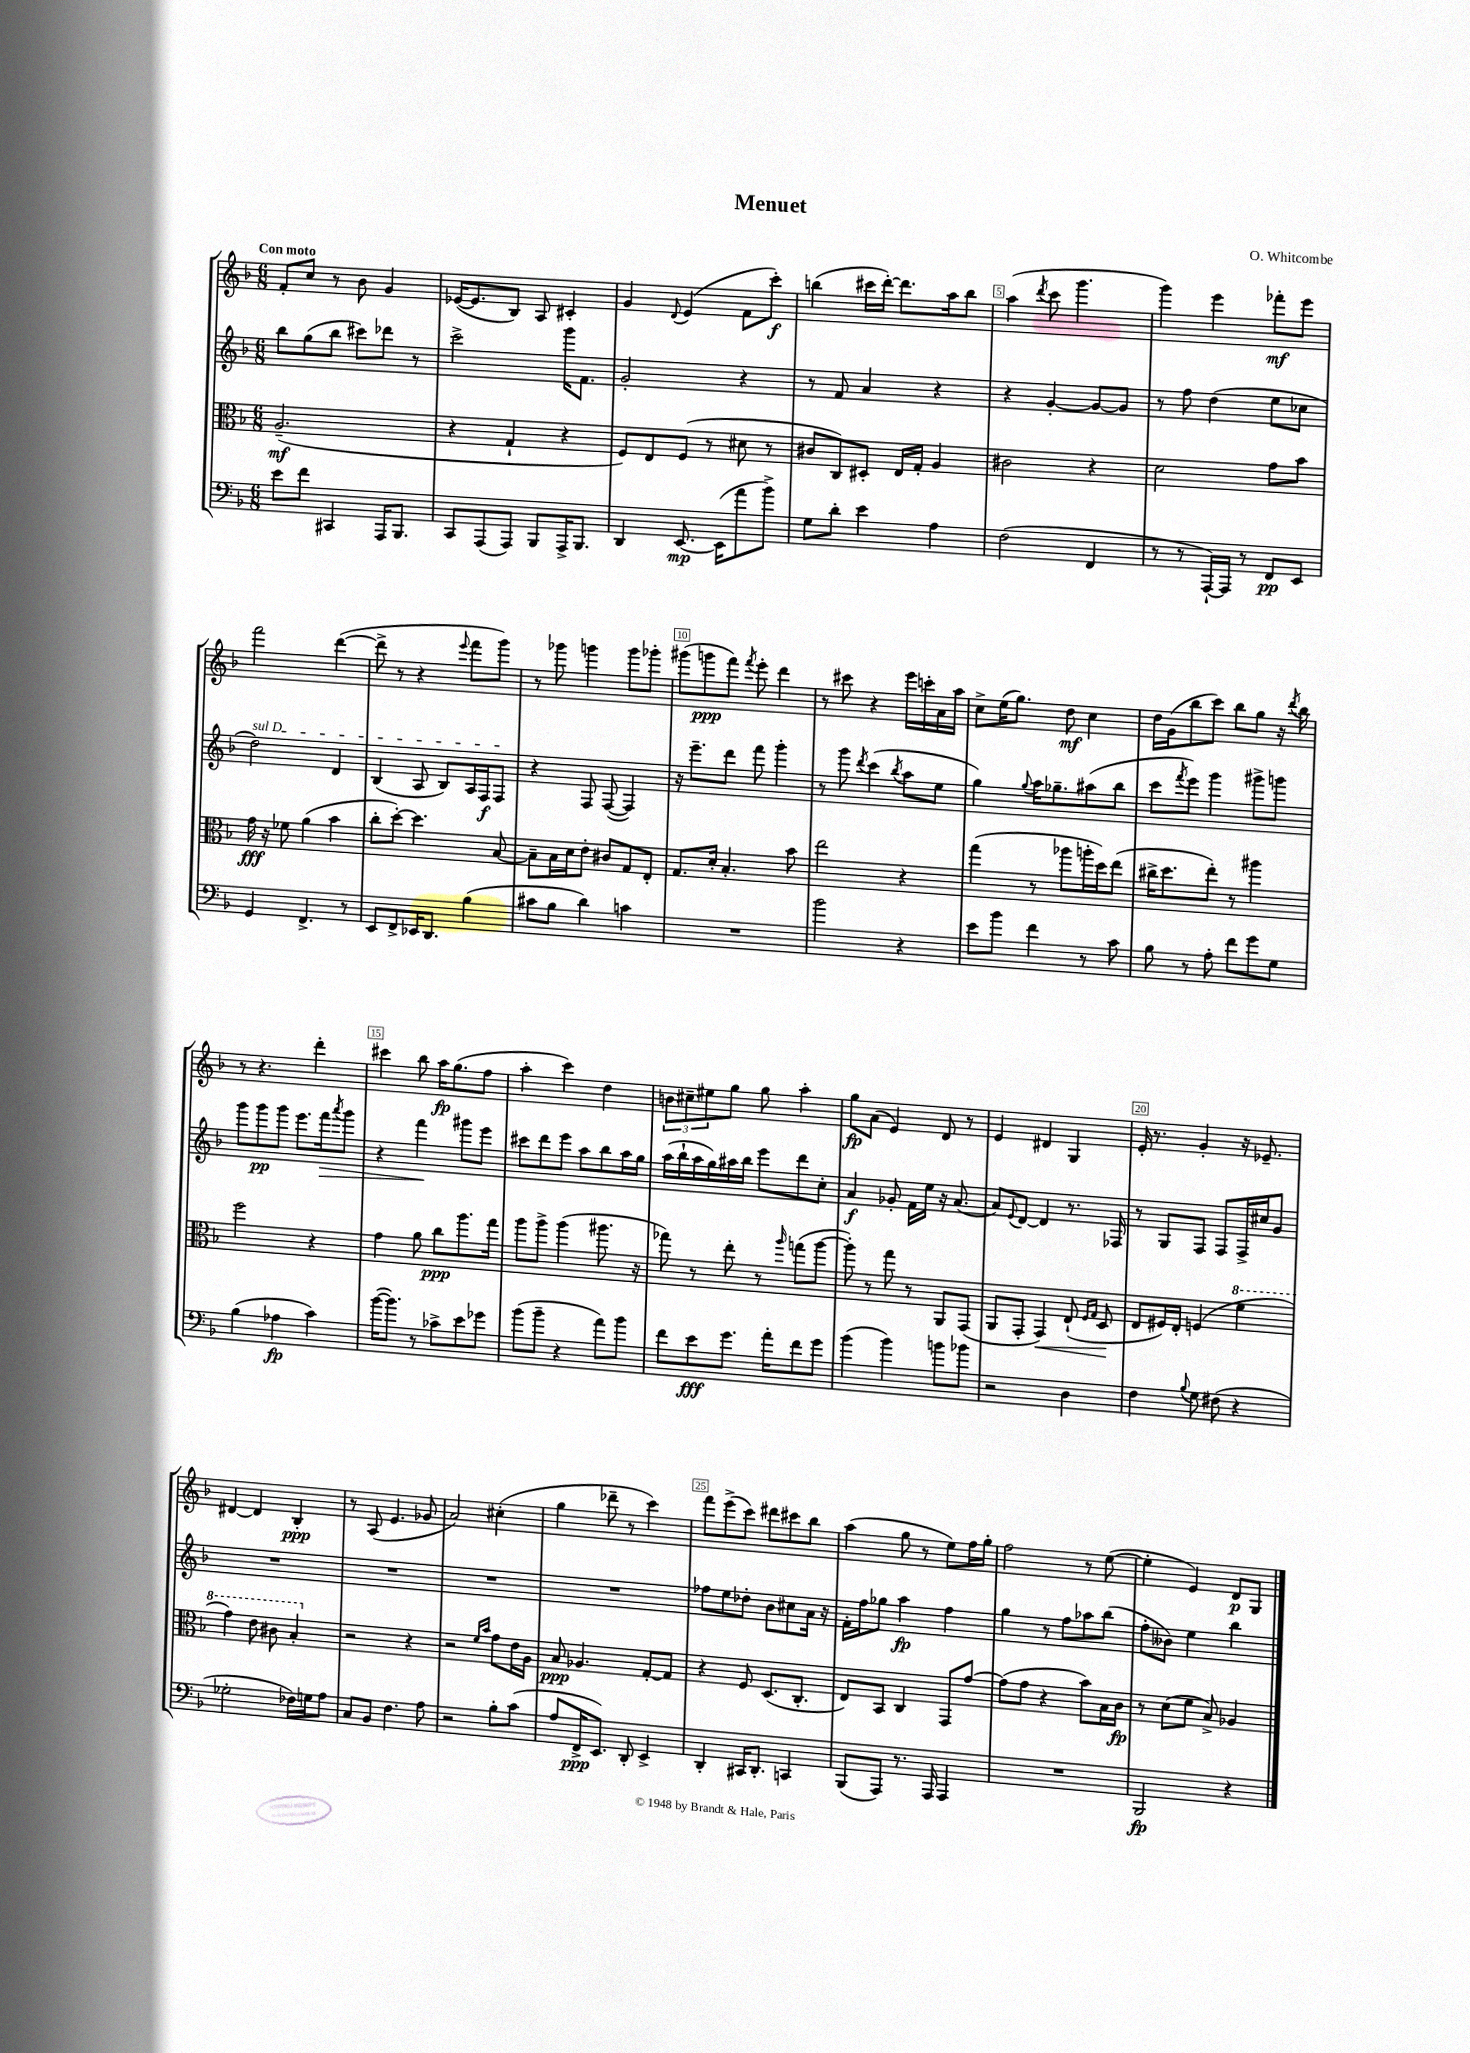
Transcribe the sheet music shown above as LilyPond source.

\header { title = "Menuet" composer = "O. Whitcombe" }
<<
\new StaffGroup <<
\new Staff = "s0" {
    \clef treble \key f \major \numericTimeSignature \time 6/8 \tempo "Con moto"
    f'8-. c''8 r8 bes'8 g'4 |
    ees'16~( ees'8. bes8) a8 cis'4-. |
    g'4 \appoggiatura { d'8 } e'4( f'8 c'''8-.\f) |
    b''4( cis'''16 d'''16~-.) d'''8. a''16 b''8 |
    a''4( \acciaccatura { d'''8 } c'''8 g'''4. |
    g'''4) e'''4 fes'''8-.\mf e'''8 |
    f'''2 d'''4~( |
    d'''8-> r8 r4 \appoggiatura { e'''8 } f'''8 g'''8) |
    r8 ges'''8 g'''4 g'''8 ges'''8-. |
    gis'''8( g'''8\ppp f'''8) \acciaccatura { f'''8 } e'''8-. d'''4 |
    r8 cis'''8 r4 e'''16 c'''16-. a'16 a''16 |
    c''8-> e''16( g''8.) d''8\mf c''4 |
    d''16 g'16( bes''8 c'''8) bes''8 g''8 r16 \acciaccatura { d'''8 } bes''16 |
    r8 r4. d'''4-. |
    cis'''4 bes''8 a''16\fp g''8.( f''8 |
    a''4-. c'''4) d''4 |
    \tuplet 3/2 { b'8 cis''8-- eis''8 } g''8 g''8 a''4-. |
    g''8\fp a'8( e'4) d'8 r8 |
    e'4 dis'4 g4 |
    e'16-. r8. g'4-. r16 ees'8.-- |
    dis'4~ dis'4 bes4-.\ppp |
    r8 a8( e'4. ges'8 |
    a'2) cis''4-.( |
    g''4 des'''8-- r8 c'''4) |
    f'''8 e'''8->( c'''8) dis'''8 cis'''8 bes''8 |
    a''4( g''8 r8 e''8) f''16 g''16-. |
    f''2 r8 e''8~( |
    e''4-. e'4) d'8\p g8 \bar "|." |
}
\new Staff = "s1" {
    \clef treble \key f \major \numericTimeSignature \time 6/8
    bes''8 g''8( bes''8 cis'''8) des'''8 r8 |
    c'''2-> g'''16 f'8. |
    g'2-. r4 |
    r8 f'8 a'4 r4 |
    r4 g'4~-. g'8~ g'8 |
    r8 f''8 d''4( e''8 ces''8 |
    \once \override TextSpanner.bound-details.left.text = \markup { \italic "sul D" } d''2\startTextSpan) d'4 |
    bes4( a8 bes8) a16 f16\f f8\stopTextSpan |
    r4 f8 f8~( f4) |
    r16 e'''8.-- d'''8 f'''8 g'''4-. |
    r8 g'''8 \acciaccatura { d'''8 } c'''4( \acciaccatura { bes''8 } a''8 e''8 |
    g''4) \appoggiatura { g''8 } a''16 ges''8.-- ais''8( bes''8 |
    c'''8 \acciaccatura { f'''8 } e'''8) g'''4 gis'''8-> g'''8 |
    g'''8 g'''8\pp g'''8 e'''8. f'''16\> \acciaccatura { a'''8 } g'''8 |
    r4 f'''4\! gis'''8 e'''8 |
    cis'''8 d'''8 e'''8 a''8 bes''8 a''16 g''16 |
    a''16( bes''16-! a''16 g''16) ais''16 bes''16 e'''8 d'''8 c''8-. |
    a'4\f ges'8-. f'16 e''16 r16 a'8.( |
    a'8) \appoggiatura { e'8 } d'8~ d'4 r8. fes16 |
    r8 g8 f8 f8 f16-> cis''16 g'8 |
    R2. |
    R2. |
    R2. |
    R2. |
    fes''8 e''8 des''8-. bes'8 cis''8 a'16 r16 |
    f'16-. f''16 ges''8 a''4\fp f''4 |
    g''4 r8 f''8 aes''8 bes''8( |
    f''8-. beses'8) e''4 bes''4 \bar "|." |
}
\new Staff = "s2" {
    \clef alto \key f \major \numericTimeSignature \time 6/8
    a2.--\mf( |
    r4 g4-! r4 |
    f8) e8 f8( r8 dis'8 r8 |
    cis'8 c8) dis8-. e16 g16-. a4 |
    cis'2 r4 |
    d'2 g'8 bes'8 |
    g'16\fff r16 fes'8 a'4( bes'4 |
    c''8-. d''8~-.) d''4. bes8~ |
    bes8-- bes16 d'16 e'8-. cis'8 g8 e8-. |
    g8. d'16-. bes4.-. bes'8 |
    e''2 r4 |
    g''4( r8 aes''8 a''16-. d''16) e''8( |
    cis''16-> d''8. e''8-.) r8 ais''4 |
    f''2 r4 |
    g'4 a'8 c''8\ppp a''8. g''16 |
    a''8 a''8-> a''4( ais''8. r16 |
    ges''8) r8 e''8-. r8 \grace { a''16 } g''8( a''8~ |
    a''8-.) r8 g''8 r8 a,8 g,8( |
    a,8 g,8-. g,4\<) e8-!( \grace { f16 g16 } d8\! |
    e8 fis16) e16-. f4( \ottava #1 f''4 |
    g''4) e''8 cis''8 bes'4-. \ottava #0 |
    r2 r4 |
    r2 \grace { f'16 bes'16 } g'8 e'16 a16 |
    bes8\ppp aes4. g8~-. g8 |
    r4 f8 d8.( c8.-. |
    e8) bes,8 c4 g,8 g'8~ |
    g'8( g'8 r4 bes'8) bes16 c'16\fp |
    r8 d'8( f'8 bes8->) aes4 \bar "|." |
}
\new Staff = "s3" {
    \clef bass \key f \major \numericTimeSignature \time 6/8
    e'8 f'8 cis,4 a,,16 bes,,8. |
    c,8 a,,8( a,,8) bes,,8 a,,16-> bes,,8. |
    d,4 e,8.~\mp e,16( a'8 bes'8->) |
    g8 d'8-. e'4 a4 |
    f2( f,4 |
    r8 r8 a,,16~-!) a,,16 r8 f,8\pp e,8 |
    g,4 f,4.-> r8 |
    e,8 f,8-> ees,16 d,8. bes4( |
    cis'8 bes8 d'4) c'4 |
    R2. |
    bes'2 r4 |
    e'8 bes'8 f'4 r8 c'8 |
    bes8 r8 a8-. f'8 g'8 g8 |
    bes4( aes4\fp c'4) |
    bes'16~( bes'8.) r8 ces'8-> e'8 ges'8 |
    bes'8( bes'8-- r4 a'8) bes'8 |
    f'8 e'8\fff g'8. a'16-. f'8 g'8 |
    bes'4( bes'4) b'8 bes'8 |
    r2 d4 |
    f4 \appoggiatura { bes8 } g8 fis8( r4 |
    ges2-. fes16) g16 a8 |
    c8 bes,8 f4. a8 |
    r2 bes8-. c'8( |
    a8 f,16->\ppp e,8.) d,8-. e,4-> |
    d,4-. cis,16 d,8.-. c,4 |
    bes,,8( a,,8) r8. a,,16 a,,4 |
    R2. |
    bes,,2\fp r4 \bar "|." |
}
>>
>>
\layout { \context { \Score \override BarNumber.break-visibility = ##(#f #t #t) barNumberVisibility = #(every-nth-bar-number-visible 5) \override BarNumber.stencil = #(make-stencil-boxer 0.1 0.3 ly:text-interface::print) } }
